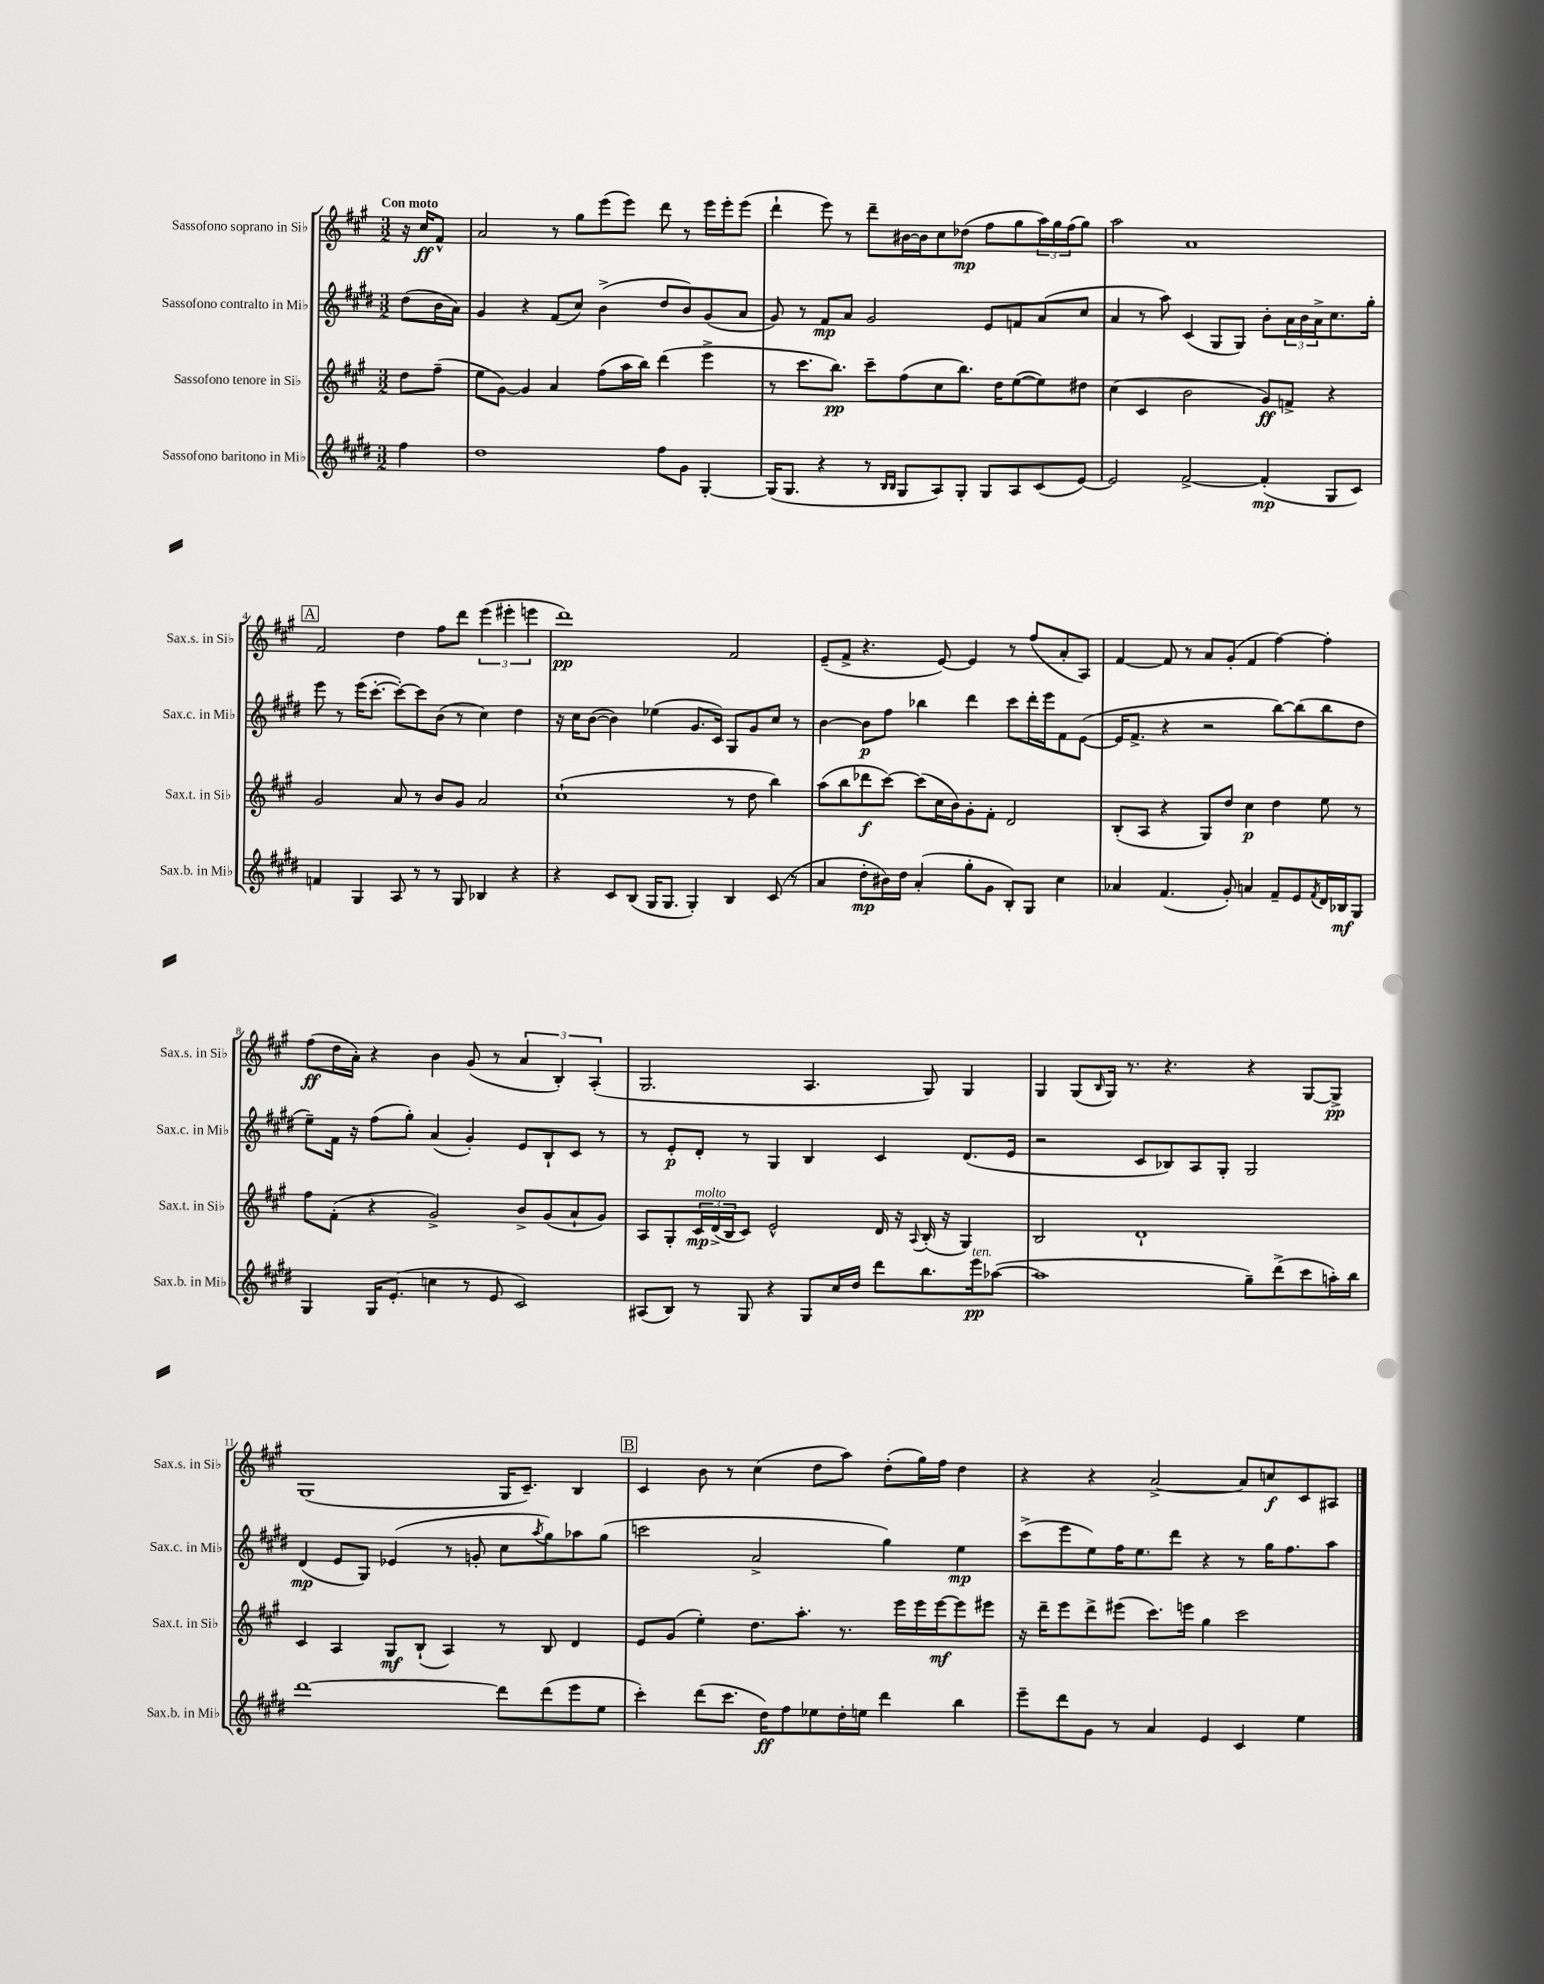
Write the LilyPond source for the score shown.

<<
\new StaffGroup <<
\new Staff = "s0" \with { instrumentName = "Sassofono soprano in Sib" shortInstrumentName = "Sax.s. in Sib" } {
    \clef treble \key a \major \numericTimeSignature \time 3/2 \partial 4 \tempo "Con moto"
    r16 cis''16\ff fis'8-^ |
    a'2 r8 gis''8 e'''8( e'''8) d'''8 r8 e'''16 e'''16-. e'''8( |
    d'''4-! e'''8) r8 d'''8-- bis'16~ bis'16 cis''8 des''8\mp( fis''8 gis''8 \tuplet 3/2 { a''16) gis''16 fis''16( } gis''8) |
    a''2 a'1 |
    \mark \markup { \box "A" } fis'2 d''4 fis''8 d'''8 \tuplet 3/2 { e'''4( eis'''4-. e'''4 } |
    d'''1\pp) fis'2 |
    e'8--( fis'8-> r4. e'8~) e'4 r8 fis''8( a'8-. a8) |
    fis'4~ fis'8 r8 a'8 gis'8-.( fis'4 fis''4~) fis''4-. |
    fis''8\ff( d''16 a'16-.) r4 b'4 gis'8( r8 \tuplet 3/2 { a'4 b4-.) a4-.( } |
    gis2. a4. gis8) gis4 |
    gis4 gis8( \grace { b16 } gis16) r8. r4. r4 gis8~ gis8->\pp |
    gis1( gis16 cis'8.--) b4 |
    \mark \markup { \box "B" } cis'4 b'8 r8 cis''4( d''8 a''8) d''8-.( gis''16) fis''16 d''4 |
    r4 r4 a'2~-> a'8 c''8\f cis'8 ais8 \bar "|." |
}
\new Staff = "s1" \with { instrumentName = "Sassofono contralto in Mib" shortInstrumentName = "Sax.c. in Mib" } {
    \clef treble \key e \major \numericTimeSignature \time 3/2 \partial 4
    dis''8( b'16 a'16) |
    gis'4 r4 fis'8( cis''8) b'4->( dis''8 b'8) gis'8( a'8 |
    gis'8) r8 fis'8\mp a'8 gis'2 e'8 f'8 a'8( cis''8 |
    a'4 r8 a''8) cis'4( gis8 gis8) b'8-. \tuplet 3/2 { a'16 b'16 a'16-> } cis''8. gis''16-. |
    \mark \markup { \box "A" } e'''8 r8 e'''16( cis'''8.~-. cis'''8~-.) cis'''8 b'8( r8 cis''4) dis''4 |
    r16 cis''16 b'8~( b'4) ees''4( gis'8. cis'16) gis8 gis'8 cis''8 r8 |
    b'4~ b'8\p fis''8 bes''4 dis'''4 cis'''8 dis'''16-. e'''16 fis'8 e'8~( |
    e'16 fis'8.-> r4 r2 b''8~) b''8( b''8 dis''8 |
    e''8--) fis'16 r16 fis''8( gis''8-.) a'4( gis'4-.) e'8 b8-! cis'8 r8 |
    r8 e'8-.\p dis'8-. r8 gis4 b4 cis'4 dis'8.( e'16 |
    r2 cis'8 bes8) a8 gis8-. gis2 |
    dis'4\mp( e'8 gis8) ees'4( r8 g'8-. cis''8 \acciaccatura { a''8 } gis''8) aes''8 gis''8( |
    \mark \markup { \box "B" } c'''2 a'2-> gis''4) e''4\mp |
    cis'''8->( e'''8 e''8) fis''16 e''8. dis'''8 r4 r8 gis''16 fis''8. a''8 \bar "|." |
}
\new Staff = "s2" \with { instrumentName = "Sassofono tenore in Sib" shortInstrumentName = "Sax.t. in Sib" } {
    \clef treble \key a \major \numericTimeSignature \time 3/2 \partial 4
    d''8 fis''8--( |
    e''8 gis'8~) gis'4 a'4 fis''8( a''16 b''16) d'''4( e'''4-> |
    r8 cis'''8. b''8.\pp) cis'''8-- fis''8( cis''8 b''8.) d''16 e''8~( e''8) dis''8 |
    cis''4( cis'4 b'2 gis'8\ff) f'8-> r4 |
    \mark \markup { \box "A" } gis'2 a'8 r8 b'8 gis'8 a'2 |
    cis''1-!( r8 d''8 b''4) |
    a''8( b''8 des'''8\f cis'''8~) cis'''8( cis''16 b'16) gis'8-. fis'8-. d'2 |
    b8-.( a8 r4 gis8) d''8 cis''4\p d''4 e''8 r8 |
    fis''8 fis'8-.( r4 gis'2->) b'8-> gis'8( a'8-! gis'8) |
    a8 gis8-. \tuplet 3/2 { cis'16\mp^\markup { \italic "molto" } d'16->( b16 } cis'8) e'2-^ d'16 r16 \appoggiatura { a8 } b16-.( r16 gis4) |
    b2 d'1-! |
    cis'4 a4 gis8\mf b8-!( a4) r8 b8 d'4 |
    \mark \markup { \box "B" } e'8 gis'8( e''4-.) d''8. a''8.-. r8. e'''16 e'''16 e'''16~\mf e'''8 eis'''8 |
    r16 d'''16-- e'''8 d'''8-> eis'''8( cis'''8.) e'''16 gis''4 cis'''2 \bar "|." |
}
\new Staff = "s3" \with { instrumentName = "Sassofono baritono in Mib" shortInstrumentName = "Sax.b. in Mib" } {
    \clef treble \key e \major \numericTimeSignature \time 3/2 \partial 4
    fis''4 |
    dis''1 fis''8 gis'8 gis4~-. |
    gis16( gis8. r4 r8 \grace { b16 b16 } gis8 a8) gis8-. gis8 a8 cis'8( e'8~) |
    e'2 fis'2~-> fis'4-.\mp( gis8 cis'8) |
    \mark \markup { \box "A" } f'4 gis4 a8 r8 r8 gis8 bes4 r4 |
    r4 cis'8 b8( gis16 gis8. gis4-.) b4 cis'8( r8 |
    a'4 dis''8-.\mp bis'16) dis''16 a'4-.( gis''8-. gis'8 b8-.) gis8 cis''4 |
    aes'4 fis'4.( gis'8-.) a'4 fis'8-- e'8 \acciaccatura { fis'8 } dis'16 bes16\mf gis8 |
    gis4 gis16 e'8.-.( c''4 r8 e'8 cis'2) |
    ais8( b8) r8 gis8 r4 gis8 cis''16 dis''16 dis'''8 b''8. e'''16\pp^\markup { \italic "ten." } aes''8~( |
    aes''1 gis''8--) dis'''8->( cis'''8 a''16-.) b''16 |
    dis'''1~ dis'''8 dis'''8( e'''8 e''8 |
    \mark \markup { \box "B" } cis'''4-.) dis'''8( cis'''8. dis''16\ff) fis''8 ees''8 dis''16-. e''16 dis'''4 b''4 |
    e'''8-- dis'''8 gis'8 r8 a'4 e'4 cis'4 e''4 \bar "|." |
}
>>
>>
